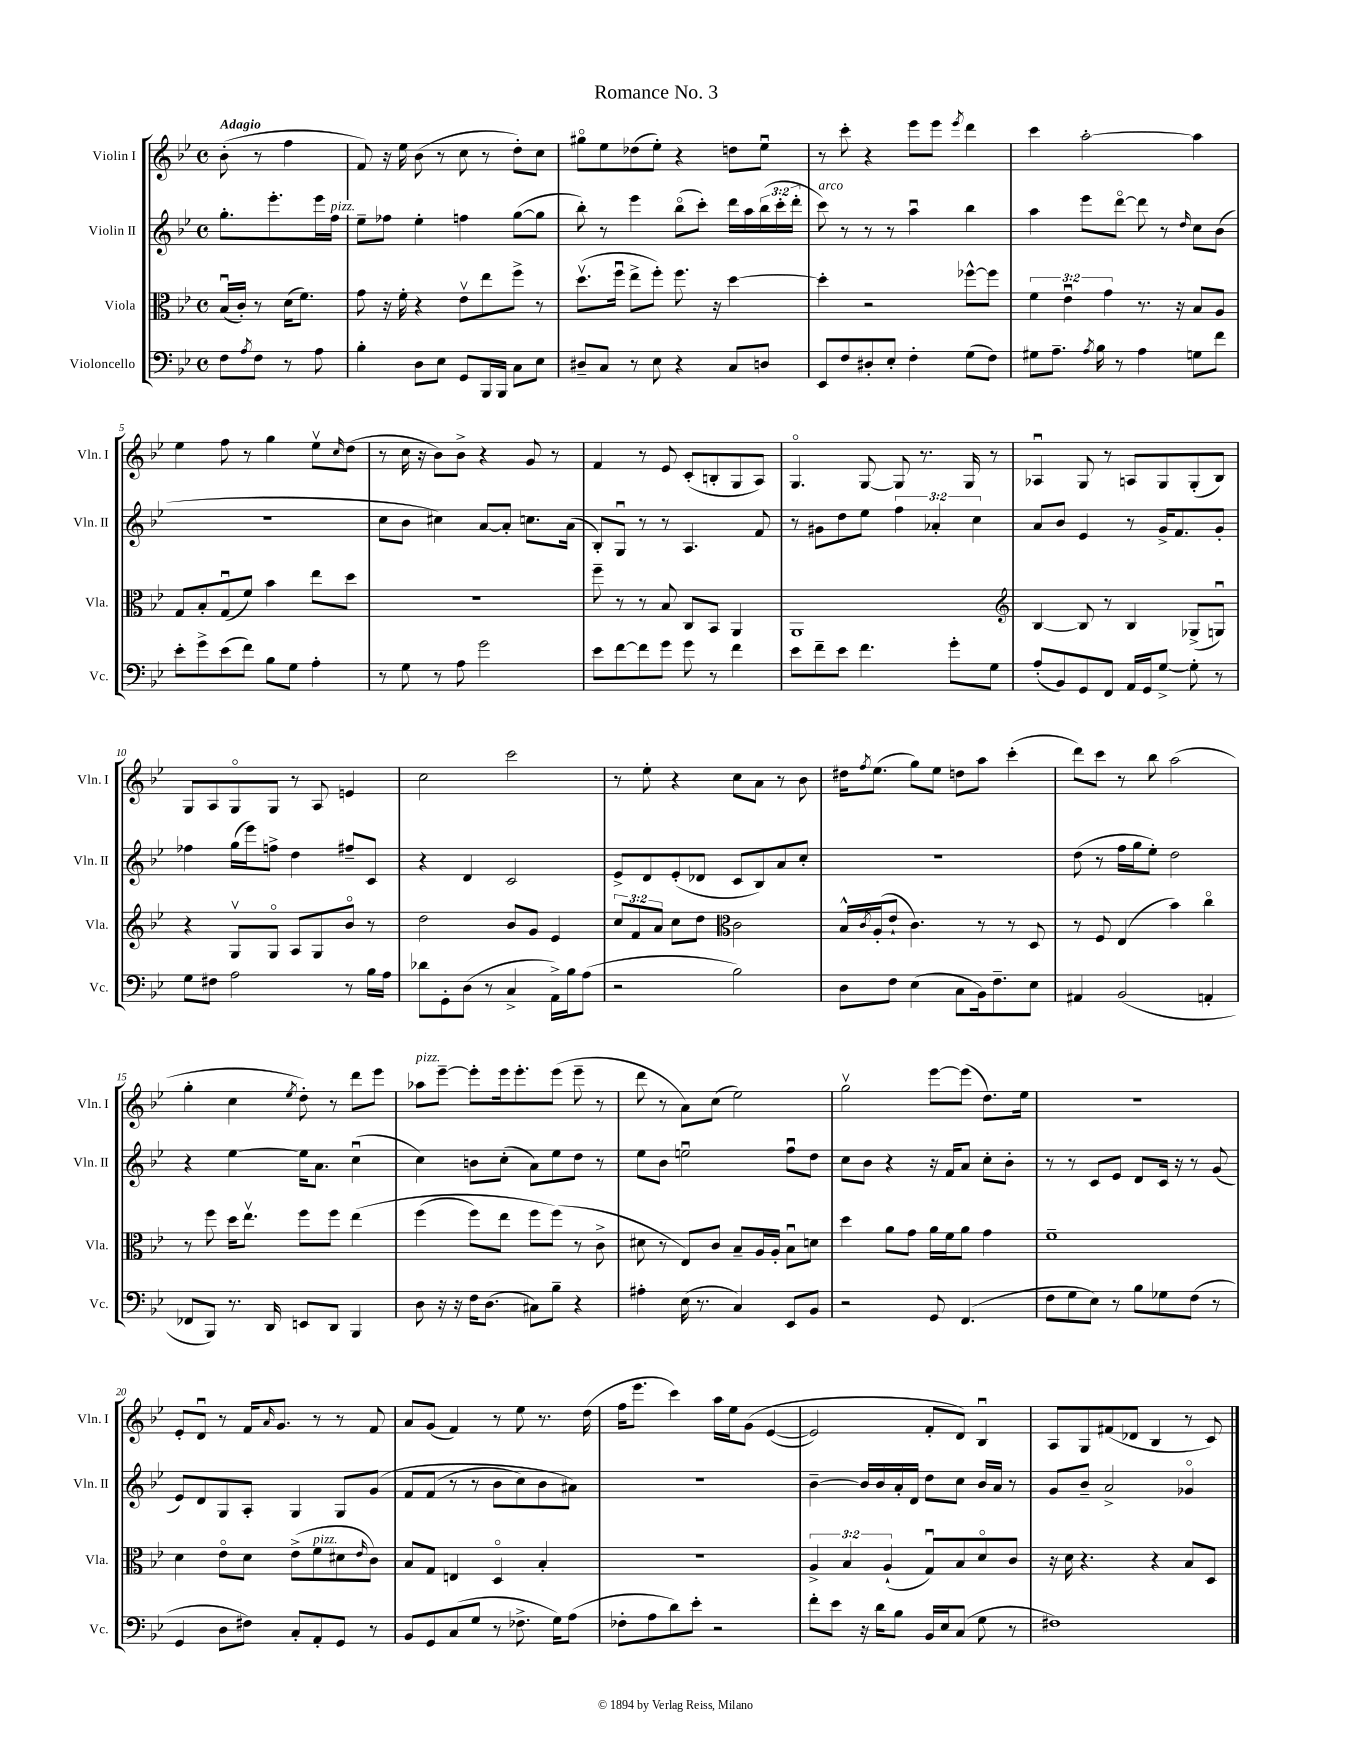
\header { title = "Romance No. 3" }
<<
\new StaffGroup <<
\new Staff = "s0" \with { instrumentName = "Violin I" shortInstrumentName = "Vln. I" } {
    \clef treble \key bes \major \defaultTimeSignature \time 4/4 \partial 2 \tempo "Adagio"
    bes'8-.( r8 f''4 |
    f'8) r16 ees''16 bes'8( r8 c''8 r8 d''8-.) c''8 |
    gis''8\flageolet ees''8 des''8( ees''8-.) r4 d''8 ees''8\downbow |
    r8 c'''8-. r4 ees'''8 ees'''8 \acciaccatura { ees'''8 } d'''4 |
    c'''4 a''2~-. a''4 |
    ees''4 f''8 r8 g''4 ees''8\upbow \grace { c''16 } d''8( |
    r8 c''16 r16 bes'8) bes'8-> r4 g'8 r8 |
    f'4 r8 ees'8 c'8-.( b8-. g8 a8) |
    g4.\flageolet g8~ g8 r8. g16 r8 |
    aes4\downbow g8 r8 a8 g8 g8-.( bes8) |
    g8 a8 g8\flageolet g8 r8 a8 e'4 |
    c''2 c'''2 |
    r8 ees''8-. r4 c''8 a'8 r8 bes'8 |
    dis''16 \acciaccatura { f''8 } ees''8.( g''8) ees''8 d''8 a''8 c'''4-.( |
    d'''8) c'''8 r8 bes''8 a''2( |
    g''4-. c''4 \acciaccatura { ees''8 } d''8-.) r8 d'''8 ees'''8 |
    aes''8^\markup { \italic "pizz." } ees'''8~-- ees'''8-. ees'''16 ees'''8.-. ees'''8( ees'''8-- r8 |
    d'''8 r8 a'8) c''8( ees''2) |
    g''2\upbow ees'''8~ ees'''8( d''8.) ees''16 |
    R1 |
    ees'8-. d'8\downbow r8 f'16 \grace { a'16 } g'8. r8 r8 f'8 |
    a'8 g'8( f'4) r8 ees''8 r8. d''16( |
    f''16 ees'''8. c'''4) a''16 ees''16 g'8\( ees'4~( |
    ees'2) f'8-. d'8\) bes4\downbow |
    a8 g8 fis'8( des'8 bes4 r8 c'8) \bar "|." |
}
\new Staff = "s1" \with { instrumentName = "Violin II" shortInstrumentName = "Vln. II" } {
    \clef treble \key bes \major \defaultTimeSignature \time 4/4 \override Staff.TupletNumber.text = #tuplet-number::calc-fraction-text \partial 2
    g''8.-. ees'''8.-. ees'''16 f''16^\markup { \italic "pizz." } |
    ees''8-- fes''8 ees''4-. f''4 g''8~( g''8 |
    bes''8-.) r8 ees'''4 bes''8\flageolet( c'''8-.) d'''16 a''16 \tuplet 3/2 { bes''16( c'''16-. d'''16-. } |
    c'''8^\markup { \italic "arco" }) r8 r8 r8 a''4\downbow bes''4 |
    a''4 ees'''8 d'''8~\flageolet d'''8 r8 \grace { d''16 } c''8 bes'8( |
    R1 |
    c''8 bes'8 cis''4) a'8~ a'8-. c''8. a'16( |
    bes8-.) g8\downbow r8 r8 a4. f'8 |
    r8 gis'8 d''8 ees''8 \tuplet 3/2 { f''4 aes'4-. c''4 } |
    a'8 bes'8 ees'4 r8 g'16-> f'8. g'8-. |
    fes''4 g''16( ees'''16) f''8-> d''4 fis''8-- c'8 |
    r4 d'4 c'2 |
    ees'8-> d'8 ees'8-.( des'8 c'8 bes8) a'8 c''8-. |
    R1 |
    d''8( r8 f''16 g''16 ees''8-.) d''2 |
    r4 ees''4~ ees''16 a'8. c''4\downbow( |
    c''4) b'8 c''8-.( a'8) ees''8 d''8 r8 |
    ees''8 bes'8 e''2\downbow f''8\downbow d''8 |
    c''8 bes'8 r4 r16 f'16 a'8 c''8-. bes'8-. |
    r8 r8 c'8 ees'8 d'8 c'16 r16 r8 g'8( |
    ees'8) d'8 g8 a8-. g4 g8 g'8\( |
    f'8 f'8( r8 r8 bes'8 c''8) bes'8 ais'8\) |
    R1 |
    bes'4~-- bes'16 bes'16 a'16-. d'16 d''8 c''8 bes'16 a'16 r8 |
    g'8 bes'8-- a'2-> ges'4\flageolet \bar "|." |
}
\new Staff = "s2" \with { instrumentName = "Viola" shortInstrumentName = "Vla." } {
    \clef alto \key bes \major \defaultTimeSignature \time 4/4 \override Staff.TupletNumber.text = #tuplet-number::calc-fraction-text \partial 2
    bes16\downbow( c'16-.) r8 d'16( f'8.) |
    g'8 r16 f'16-. r4 ees'8\upbow ees''8 f''8-> r8 |
    d''8.\upbow( f''16\downbow ees''8-> f''8-.) f''8. r16 d''4~ |
    d''4-. r2 fes''8~-^ fes''8 |
    \tuplet 3/2 { f'4 ees'4\downbow g'4 } r8. r16 bes8 a8 |
    g8 bes8-. g8\downbow( f'8) bes'4 ees''8 d''8 |
    R1 |
    f''8-- r8 r8 bes8 c8 bes,8 a,4 |
    a,1 |
    \clef treble bes4~ bes8 r8 bes4 ges8->( g8\downbow) |
    r4 g8\upbow g8\flageolet a8 g8 bes'8\flageolet r8 |
    d''2 bes'8 g'8 ees'4 |
    \tuplet 3/2 { c''8 f'8 a'8 } c''8 d''8 \clef alto c'2 |
    bes16-^ \acciaccatura { c'8 } a16-.( ees'8-! c'4.) r8 r8 d8 |
    r8 f8 ees4( bes'4) c''4\flageolet |
    r8 f''8 d''16 ees''8.\upbow f''8 f''8 ees''4\( |
    f''4( f''8) ees''8 f''8 f''8(\) r8 c'8-> |
    dis'8 r8 ees8) c'8 bes8-- a16 a16-. bes8\downbow d'8 |
    d''4 a'8 g'8 a'16 f'16 a'8 g'4 |
    f'1-- |
    d'4 ees'8\flageolet d'8 ees'8->( f'8^\markup { \italic "pizz." } dis'8 \grace { ees'16 } c'8) |
    bes8 g8 e4 d4\flageolet bes4-. |
    R1 |
    \tuplet 3/2 { a4-> bes4 a4-!( } g8\downbow) bes8 d'8\flageolet c'8 |
    r16 d'16 r4. r4 bes8 d8 \bar "|." |
}
\new Staff = "s3" \with { instrumentName = "Violoncello" shortInstrumentName = "Vc." } {
    \clef bass \key bes \major \defaultTimeSignature \time 4/4 \partial 2
    f8 \acciaccatura { a8 } f8 r8 a8 |
    bes4-. d8 ees8 g,8 bes,,16 bes,,16 c8 ees8 |
    dis8-- c8 r8 ees8 r4 c8 d8 |
    ees,8 f8 dis8-. ees8-. f4-. g8( f8) |
    gis8 a8.-- \acciaccatura { a8 } bes16 r8 a4 g8 f'8 |
    ees'8-. g'8-> ees'8( f'8) bes8 g8 a4-. |
    r8 g8 r8 a8 g'2 |
    ees'8 f'8~ f'8 g'8 g'8 r8 f'4 |
    ees'8 f'8-- ees'8 f'4. g'8-. g8 |
    a8-.( bes,8) g,8 f,8 a,16 g,16 g8~-> g8-. r8 |
    g8 fis8 a2 r8 bes16 a16 |
    des'8 g,8-. d8( r8 c4-> a,16->) bes16 a8( |
    r2 bes2) |
    d8 f8 ees4( c8 bes,16) f8.-- ees8 |
    ais,4 bes,2( a,4-. |
    fes,8 bes,,8) r8. d,16 e,8 d,8 bes,,4 |
    d8 r16 r16 f16 d8.( cis8) bes8-- r4 |
    ais4-. ees16( r8. c4) ees,8 bes,8 |
    r2 g,8 f,4.( |
    f8 g8 ees8) r8 bes8 ges8 f8( r8 |
    g,4 d8 fis8) c8-. a,8-. g,8 r8 |
    bes,8 g,8 c8( g8 r8 fes8.-> g16) a8( |
    fes8-. a8 d'8) ees'8-. r2 |
    f'8-. ees'8 r16 d'16 bes8 bes,16 ees16 c8( g8 r8 |
    fis1) \bar "|." |
}
>>
>>
